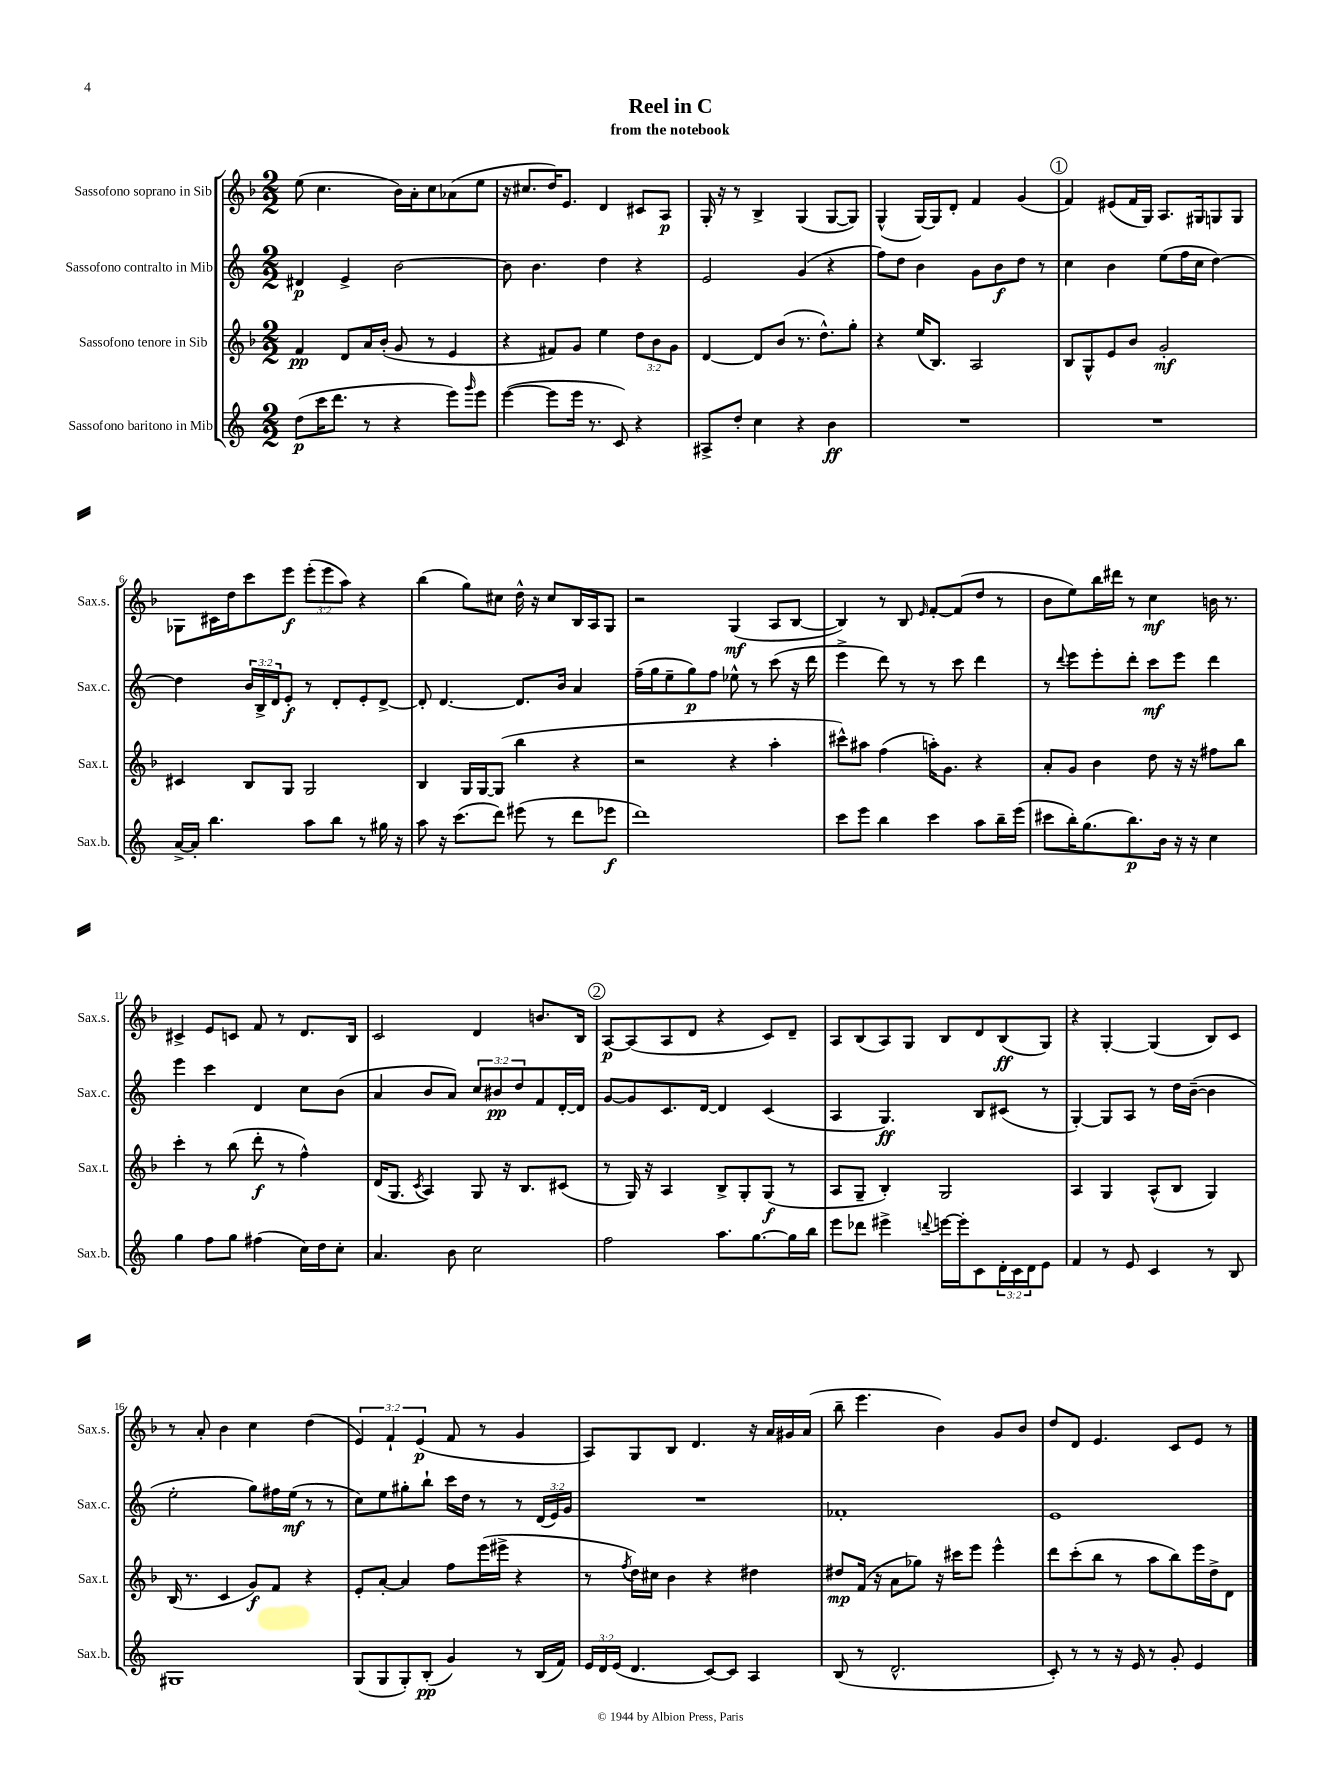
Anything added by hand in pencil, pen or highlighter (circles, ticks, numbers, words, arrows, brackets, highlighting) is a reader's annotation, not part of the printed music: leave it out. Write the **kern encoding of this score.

**kern	**kern	**kern	**kern
*staff4	*staff3	*staff2	*staff1
*clefG2	*clefG2	*clefG2	*clefG2
*k[]	*k[b-]	*k[]	*k[b-]
*M2/2	*M2/2	*M2/2	*M2/2
(8dd	4f	4d#	(8ee
16ccc	.	.	4.cc
8.ddd	.	.	.
.	8d	4e^	.
8r	16a	.	.
.	(16b-'	.	.
4r	8g	[2b	16b-)
.	.	.	16a'
.	8r	.	8cc
8eee)	4e	.	(8a-
16qqggg	.	.	.
8eee	.	.	8ee
=	=	=	=
([4eee	4r	8b]	16r
.	.	.	8.cc#
.	.	4.b	.
8eee]	8f#)	.	16dd)
.	.	.	8.e
16eee	8g	.	.
8.r	.	.	.
.	4ee	4dd	4d
8c)	.	.	.
4r	12dd	4r	8c#
.	12b-	.	.
.	.	.	8A
.	12g	.	.
=	=	=	=
8A#^	[4d	2e	16G'
.	.	.	16r
8dd'	.	.	8r
4cc	8d]	.	4B-^
.	(8b-	.	.
4r	8.r	(4g	(4G
.	8.dd^^)	.	.
4b	.	4r	[8G
.	8gg'	.	8G])
=	=	=	=
1r	4r	8ff)	(4G^^
.	.	8dd	.
.	(16ee	4b	[16G)
.	8.B-)	.	16G]
.	.	.	8d'
.	2A	8g	4f
.	.	8b	.
.	.	8dd	(4g
.	.	8r	.
=	=	=	=
1r	8B-	4cc	4f)
.	8G^^	.	.
.	8e	4b	(8e#
.	8b-	.	16f
.	.	.	16G)
.	2g'	(8ee	8.A
.	.	16ff	.
.	.	16cc	16G#
.	.	[4dd)	8G
.	.	.	8G
=	=	=	=
[16a^	4c#	4dd]	8G-
16a']	.	.	.
4.bb	.	.	16c#
.	.	.	16dd
.	8B-	24b	8ccc
.	.	24B^	.
.	.	24d	.
.	8G	8e'	8eee
8aa	2G	8r	(12eee'
.	.	.	12eee
8bb	.	8d'	.
.	.	.	12aa)
8r	.	8e'	4r
16gg#	.	[8d^	.
16r	.	.	.
=	=	=	=
8aa	4B-	8d']	(4bb-
16r	.	[4.d	.
(8.ccc	.	.	.
.	16G	.	8gg)
.	[16G	.	.
8ddd)	(8G]	.	8cc#
(8eee#	4bb-	8.d]	16dd^^
.	.	.	16r
8r	.	.	8cc#
.	.	16b	.
8ddd	4r	4a	16B-
.	.	.	16A
8eee-	.	.	8G
=	=	=	=
1ddd)	2r	(16ff~	2r
.	.	16gg	.
.	.	8ee~	.
.	.	8gg)	.
.	.	8ff	.
.	4r	8ee-^^	(4G
.	.	8r	.
.	4aa'	(8ccc	8A
.	.	16r	[8B-
.	.	16ddd	.
=	=	=	=
8ccc	8ccc#^^)	4eee^	4B-])
8eee	8aa#	.	.
4bb	(4ff	8ddd)	8r
.	.	8r	8B-
.	.	.	16qqe
4ccc	16aa')	8r	[8f'
.	8.g	.	.
.	.	8ccc	(8f]
8aa	4r	4ddd	8dd
16bb~	.	.	8r
(16eee	.	.	.
=	=	=	=
8ccc#	8a'	8r	8b-
.	.	8qqddd	.
16bb')	8g	8eee	8ee)
(8.gg	.	.	.
.	4b-	8eee'	16bb-
.	.	.	16ddd#
8.bb)	.	8ddd'	8r
.	8dd	8ccc	4cc
16b	.	.	.
16r	16r	8eee	.
16r	16r	.	.
4cc	8ff#	4ddd	16b
.	.	.	8.r
.	8bb-	.	.
=	=	=	=
4gg	4ccc'	4eee	4c#^
8ff	8r	4ccc	8e
8gg	(8bb-	.	8c
(4ff#	8ddd'	4d	8f
.	8r	.	8r
16cc)	4ff^^)	8cc	8.d
16dd	.	.	.
8cc'	.	(8b	.
.	.	.	16B-
=	=	=	=
4.a	(16d	4a	2c
.	8.G	.	.
.	8qc	.	.
.	4A)	8b	.
8b	.	8a)	.
2cc	8G	12cc	4d
.	.	12b#	.
.	16r	.	.
.	.	12dd	.
.	8.B-	.	.
.	.	8f	8.b
.	(8c#	[16d'	.
.	.	16d]	16B-
=	=	=	=
2ff	8r	[8g	[8A
.	16G)	8g]	(8A]
.	16r	.	.
.	4A	8.c	8A
.	.	.	8d
.	.	[16d	.
8.aa	8B-^	4d]	4r
.	8G'	.	.
[8.gg	.	.	.
.	(8G	(4c	8c)
16gg]	8r	.	8d~
16bb	.	.	.
=	=	=	=
8eee	8A	4A	8A
8ddd-	8G~	.	(8B-
4eee#^	4B-')	4.G)	8A)
.	.	.	8G
8qqddd	.	.	.
[16eee	2G	.	8B-
16eee']	.	.	.
8c	.	8B	8d
24d'	.	(8c#	(8B-
24c	.	.	.
24d	.	.	.
8e	.	8r	8G)
=	=	=	=
4f	4A	[4G')	4r
8r	4G	8G]	[4G'
8e	.	8A	.
4c	(8A^^	8r	(4G]
.	8B-	16dd	.
.	.	([16b~	.
8r	4G)	4b]	8B-)
8B	.	.	8c
=	=	=	=
1G#	(16B-	2ee'	8r
.	8.r	.	.
.	.	.	8a'
.	4c	.	4b-
.	8g)	8gg)	4cc
.	8f	16ff#	.
.	.	(16ee	.
.	4r	8r	(4dd
.	.	8r	.
=	=	=	=
(8G	8e'	8cc)	6e)
8G	[8a'	8ee	.
.	.	.	6f`
8G')	4a]	8gg#'	.
.	.	.	(6e
(8B'	.	8bb`	.
4g)	8ff	16ccc	8f
.	.	16dd	.
.	(16eee	8r	8r
.	16eee#^	.	.
8r	4r	8r	4g
(16B	.	(24d	.
.	.	24e)	.
16f)	.	.	.
.	.	24g	.
=	=	=	=
24e	8r	1r	8A)
24d	.	.	.
(24e	.	.	.
.	8qff	.	.
4.d	16dd)	.	8G
.	16cc#	.	.
.	4b-	.	8B-
.	.	.	4.d
[8c)	4r	.	.
8c]	.	.	.
4A	4dd#	.	16r
.	.	.	16a
.	.	.	16g#
.	.	.	(16a
=	=	=	=
(8B	8dd#	1f-'	8bb-~
8r	(16f	.	4.eee
.	16r	.	.
2.d^^	8a	.	.
.	8gg-)	.	.
.	16r	.	4b-)
.	16ccc#	.	.
.	8eee	.	.
.	4eee^^	.	8g
.	.	.	8b-
=	=	=	=
8c')	8ddd	1e	8dd
8r	(8ccc'	.	8d
8r	8bb-	.	4.e
16r	8r	.	.
16e	.	.	.
8r	8aa	.	.
8g'	8bb-)	.	8c
4e	16eee	.	8e
.	16dd^	.	.
.	8d	.	8r
==	==	==	==
*-	*-	*-	*-
